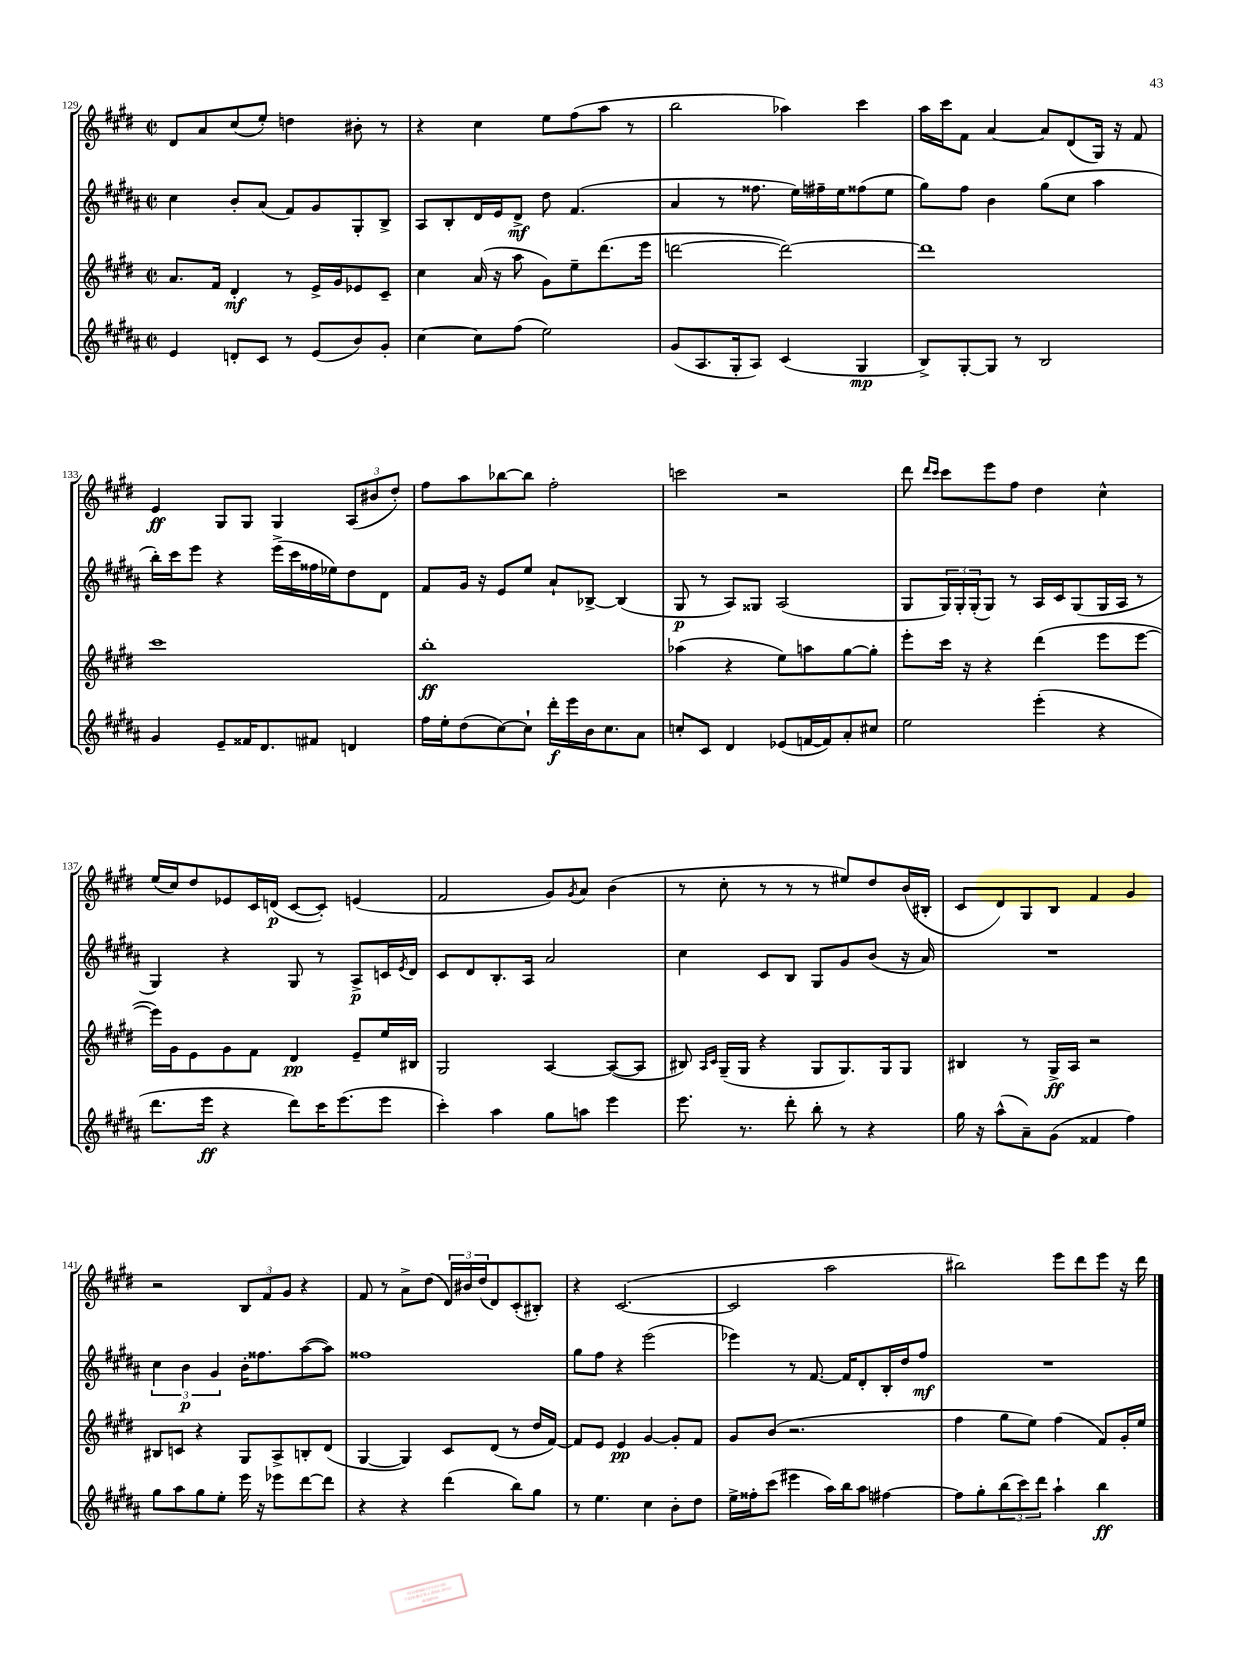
<<
\new StaffGroup <<
\new Staff = "s0" {
    \clef treble \key e \major \defaultTimeSignature \time 2/2
    dis'8 a'8 cis''8( e''8-.) d''4 bis'8-. r8 |
    r4 cis''4 e''8 fis''8( a''8 r8 |
    b''2 aes''4) cis'''4 |
    a''16 cis'''16 fis'8 a'4~ a'8 dis'8( gis16) r16 fis'8 |
    e'4\ff gis8 gis8 gis4 \tuplet 3/2 { a8( bis'8 dis''8-.) } |
    fis''8 a''8 bes''8~ bes''8 fis''2-. |
    c'''2 r2 |
    dis'''8 \grace { dis'''16 cis'''16 } cis'''8 e'''8 fis''8 dis''4 cis''4-^ |
    e''16( cis''16) dis''8 ees'8 cis'16 d'16\p( cis'8~ cis'8-.) e'4( |
    fis'2 gis'8) \acciaccatura { gis'8 } a'8 b'4( |
    r8 cis''8-. r8 r8 r8 eis''8) dis''8 b'16( bis16-. |
    cis'8 dis'8) gis8 b8 fis'4 gis'4 |
    r2 \tuplet 3/2 { b8 fis'8 gis'8 } r4 |
    fis'8 r8 a'8-> dis''8( \tuplet 3/2 { dis'16) bis'16 dis''16( } dis'8) cis'8-.( bis8-.) |
    r4 cis'2.~( |
    cis'2 a''2 |
    bis''2) e'''8 dis'''8 e'''8 r16 dis'''16 \bar "|." |
}
\new Staff = "s1" {
    \clef treble \key b \major \defaultTimeSignature \time 2/2
    cis''4 b'8-. ais'8( fis'8) gis'8 gis8-. b8-> |
    ais8 b8-. dis'16 e'16 dis'8->\mf dis''8 fis'4.( |
    ais'4 r8 fisis''8. e''16) fis''16-- e''16 fisis''8( e''8 |
    gis''8) fis''8 b'4 gis''8( cis''8 ais''4 |
    b''16-.) cis'''16 e'''8 r4 e'''16->( cis'''16 fisis''16 ees''16) dis''8 dis'8 |
    fis'8 gis'16 r16 e'8 e''8 ais'8-! bes8~-> bes4( |
    gis8\p r8 ais8) gisis8 ais2( |
    gis8 \tuplet 3/2 { gis16) gis16-. gis16-.( } gis8) r8 ais16 cis'16 gis8( gis16 ais16 r8 |
    gis4) r4 gis8 r8 ais8->\p c'16 \acciaccatura { e'8 } dis'16 |
    cis'8 dis'8 b8.-. ais16 ais'2 |
    cis''4 cis'8 b8 gis8 gis'8 b'8( r16 ais'16) |
    R1 |
    \tuplet 3/2 { cis''4 b'4\p gis'4 } b'16-. fisis''8. ais''8~( ais''8) |
    fisis''1 |
    gis''8 fis''8 r4 e'''2( |
    ees'''4) r8 fis'8.~ fis'16 dis'8-. b16-. dis''16 fis''8\mf |
    R1 \bar "|." |
}
\new Staff = "s2" {
    \clef treble \key e \major \defaultTimeSignature \time 2/2
    a'8. fis'16 dis'4-.\mf r8 e'16-> gis'16 ees'8 cis'8-- |
    cis''4 a'16( r16 a''8 gis'8) e''8-- dis'''8.( e'''16 |
    d'''2~ d'''2~) |
    d'''1 |
    cis'''1 |
    b''1-.\ff |
    aes''4( r4 e''8) a''8 gis''8~ gis''8-. |
    e'''8-. cis'''16 r16 r4 dis'''4( e'''8 e'''8~ |
    e'''16) gis'16 e'8 gis'8 fis'8 dis'4\pp e'8-- e''16 bis16 |
    gis2 a4~ a8~( a8 |
    bis8) \grace { a16 cis'16 } gis16--( gis16 r4 gis8 gis8.) gis16 gis8 |
    bis4 r8 gis16->\ff a16 r2 |
    bis8 c'8 r4 gis8 a8-> b8-. dis'8( |
    gis4~ gis4) cis'8 dis'8( r8 dis''16 fis'16~) |
    fis'8 e'8 e'4\pp gis'4~ gis'8-. fis'8 |
    gis'8 b'8( r2. |
    fis''4 gis''8 e''8) fis''4( fis'8) gis'16-. e''16 \bar "|." |
}
\new Staff = "s3" {
    \clef treble \key b \major \defaultTimeSignature \time 2/2
    e'4 d'8-. cis'8 r8 e'8( b'8) gis'8-. |
    cis''4~ cis''8 fis''8( e''2) |
    gis'8( ais8. gis16-. ais8) cis'4( gis4\mp |
    b8->) gis8~-. gis8 r8 b2 |
    gis'4 e'8-- fisis'16 dis'8. fis'8 d'4 |
    fis''16 e''16-. dis''8( cis''8~) cis''8-! dis'''16-.\f e'''16 b'16 cis''8. ais'8 |
    c''8-. cis'8 dis'4 ees'8( f'16~ f'16) ais'8-. cis''8 |
    e''2 e'''4-.( r4 |
    dis'''8. e'''16\ff r4 dis'''8) cis'''16 e'''8.( e'''8 |
    cis'''4-.) ais''4 gis''8 a''8 e'''4 |
    e'''8. r8. dis'''8-. b''8-. r8 r4 |
    gis''16 r16 ais''8-^( ais'8--) gis'8( fisis'4 fis''4) |
    gis''8 ais''8 gis''8 e''8-. e'''16 r16 ees'''8 dis'''8~ dis'''8 |
    r4 r4 dis'''4( b''8) gis''8 |
    r8 e''4. cis''4 b'8-. dis''8 |
    e''16-> fisis''16-. cis'''8( eis'''4 ais''16) b''16 ais''8 fis''4~ |
    fis''8 gis''8-. \tuplet 3/2 { b''8( cis'''8) dis'''8 } ais''4-! b''4\ff \bar "|." |
}
>>
>>
\layout { \context { \Score currentBarNumber = #129 } }
